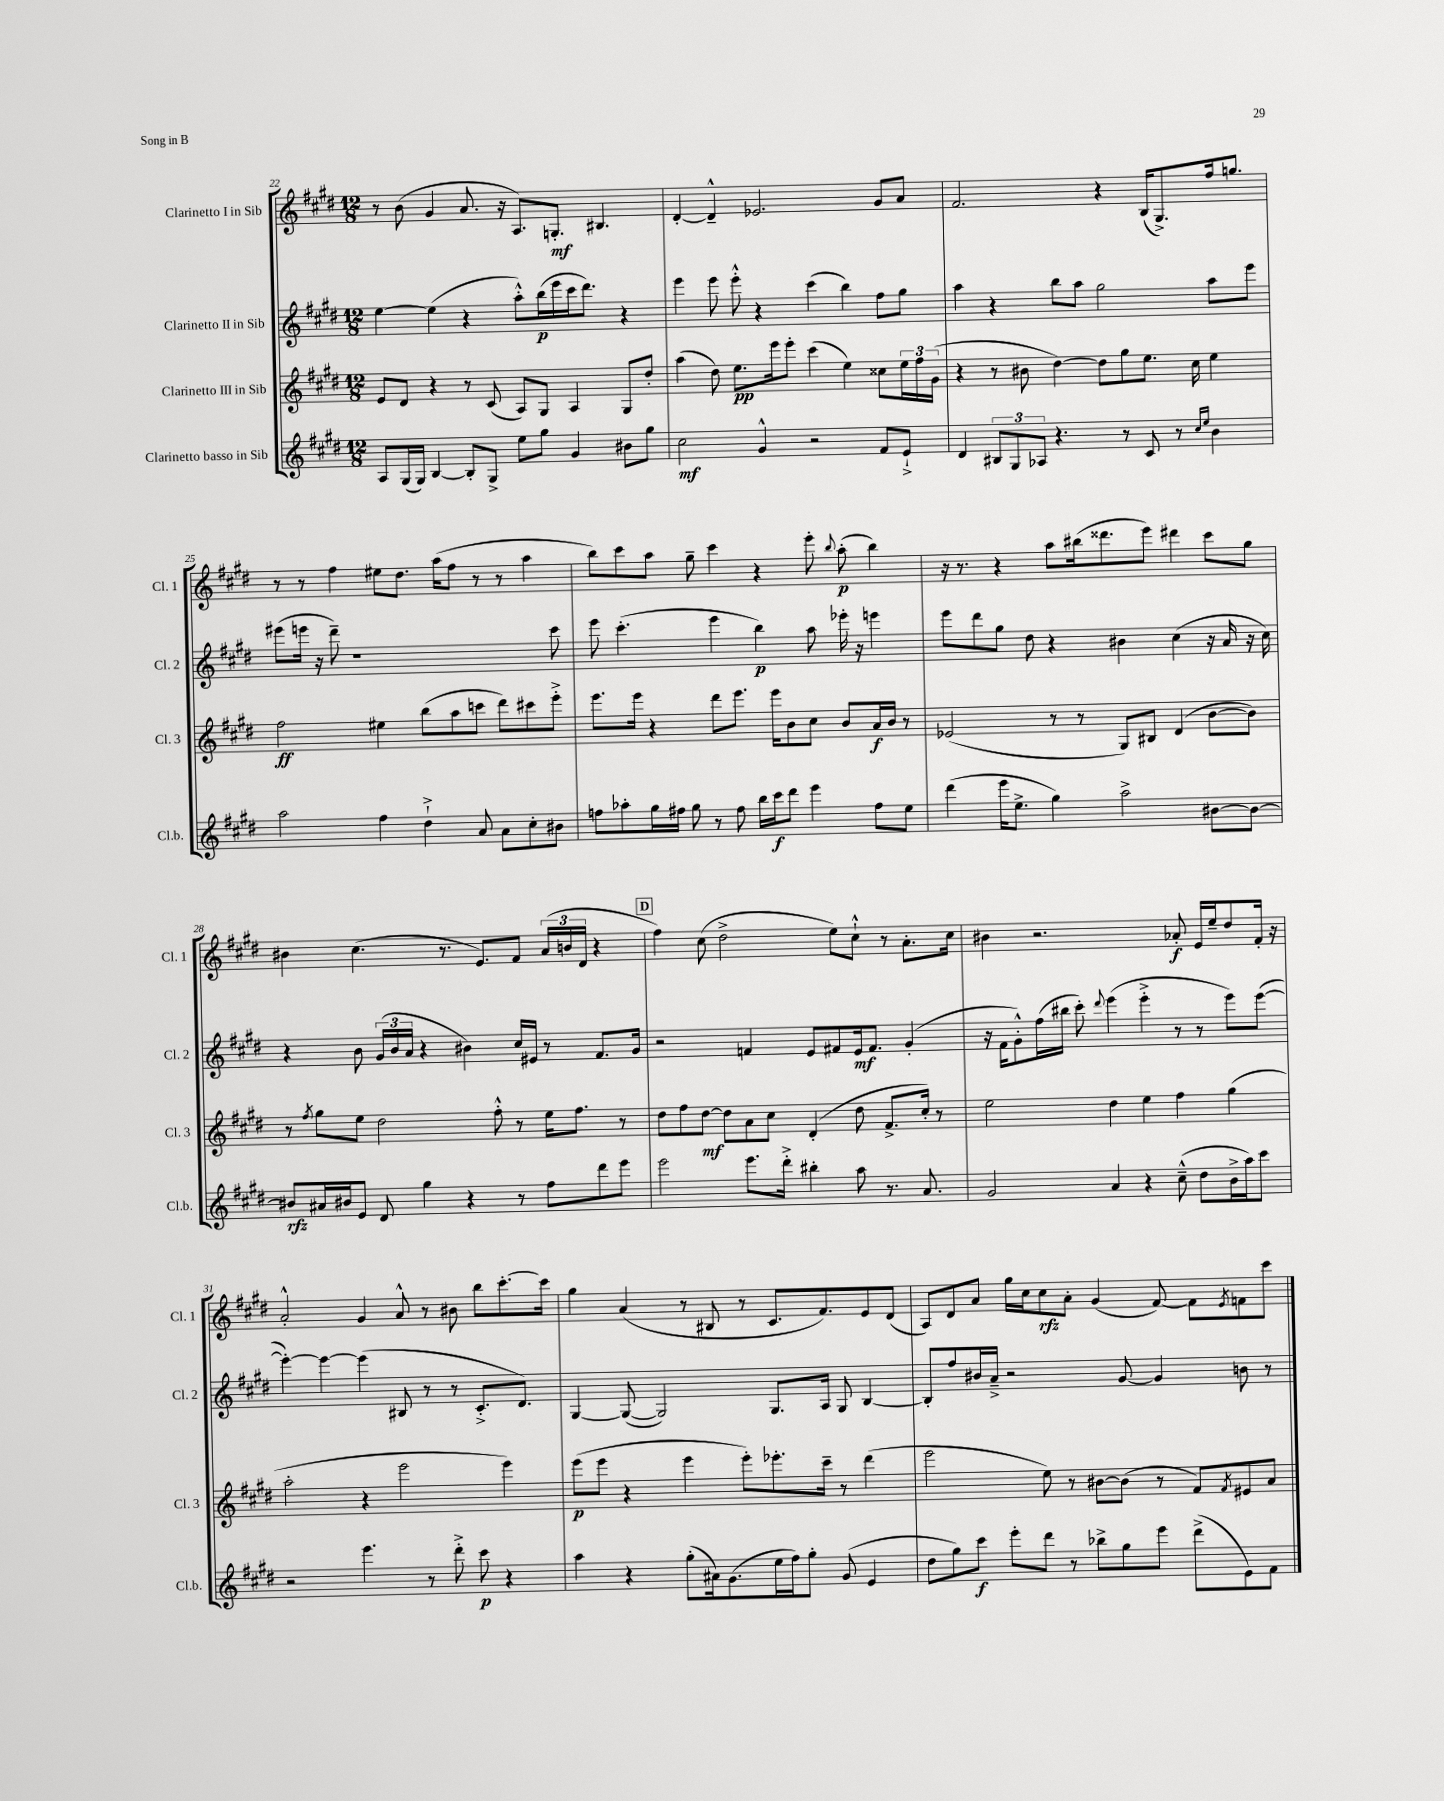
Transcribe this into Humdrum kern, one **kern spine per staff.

**kern	**kern	**kern	**kern
*staff4	*staff3	*staff2	*staff1
*clefG2	*clefG2	*clefG2	*clefG2
*k[f#c#g#d#]	*k[f#c#g#d#]	*k[f#c#g#d#]	*k[f#c#g#d#]
*M12/8	*M12/8	*M12/8	*M12/8
8A/L	8e/L	[4ee\	8r
(16G#/L	8d#/J	.	(8b\
16G#/JJ)	.	.	.
[4B/	4r	(4ee\]	4g#/
8B'/]L	8r	4r	8.a/
8G#^/J	(8c#/	.	.
.	.	.	16r
8ee\L	8A/L)	8aa'^^\L)	8.A/L)
8gg#\J	8G#/J	(16bb\L	.
.	.	16eee\	8.G'/J
4g#/	4A/	16ccc#\J	.
.	.	8.ddd#\J)	.
.	.	.	4.B#/
8b#\L	8G#/L	4r	.
8gg#\J	8dd#'/J	.	.
=	=	=	=
2cc#\	(4aa\	4eee\	[4d#'/
.	8dd#\)	8eee\	4d#~^^/]
.	8.ee\L	8eee'^^\	.
4g#^^/	.	4r	2.e-/
.	16eee\k	.	.
.	8eee'\J	.	.
2r	(4ccc#\	(4ccc#\	.
.	4ee\)	4bb\)	.
8f#/L	8cc##\L	8ff#\L	8g#/L
8e`^/J	24ee\L	8gg#\J	8a/J
.	24ff#\	.	.
.	(24g#\JJ	.	.
=	=	=	=
4d#/	4r	4aa\	2.f#/
12B#/L	8r	4r	.
12G#/	.	.	.
.	8b#\	.	.
12A-/J	.	.	.
4.r	[4dd#\)	8bb\L	.
.	.	8aa\J	.
.	8dd#\]L	2gg#\	4r
8r	8gg#\	.	.
8c#/	8.ee\J	.	(16B/LK
.	.	.	8.G#^/)
8r	.	.	.
.	16cc#\	.	.
16qqcc#/LL	.	.	.
16qqee/JJ	.	.	.
4b\	4ee\	8aa\L	16ff#/k
.	.	.	8.gg/J
.	.	8eee\J	.
=	=	=	=
2aa\	2ff#\	(8eee#\L	8r
.	.	16eee\Jk	8r
.	.	16r	.
.	.	8ddd#~\)	4ff#\
.	.	1r	.
4ff#\	4ee#\	.	8ee#\L
.	.	.	8.dd#\J
4dd#`^\	(8bb\L	.	.
.	.	.	(16aa\LK
.	8aa\	.	8ff#\J
8a/	8ccc\J	.	8r
8a\L	8ddd#\L)	.	8r
8cc#'\	8ccc#\	.	4aa\
8b#\J	8eee'^\J	8ccc#\	.
=	=	=	=
8ff\L	8.eee\L	8eee\	8bb\L)
8aa-'\	.	(4.ccc#'\	8ccc#\
.	16eee\Jk	.	.
16gg#\L	4r	.	8aa\J
16ff#\JJ	.	.	.
8gg#\	.	.	8gg#~\
8r	8ddd#\L	4eee\	4ccc#\
8ff#\	8.eee\J	.	.
16bb\LL	.	4bb\)	4r
16ccc#\J	16eee\LK	.	.
8ddd#\J	8b\	.	.
4eee\	8cc#\J	8aa\	8eee'\
.	.	.	8qqbb/
.	8b/L	16eee-'\	(8aa'\
.	.	16r	.
8ff#\L	16a/L	4eee\	4bb\)
.	16b/JJ	.	.
8ee\J	8r	.	.
=	=	=	=
(4ddd#\	(2e-/	8eee\L	16r
.	.	.	8.r
.	.	8ddd#\	.
16eee\LK	.	8gg#\J	4r
8.ee^\J	.	.	.
.	.	8dd#\	.
4gg#\)	8r	4r	8aa\L
.	8r	.	(16bb#\k
.	.	.	8.ddd##\
2aa^\	8G#/L)	4b#\	.
.	8B#/J	.	8eee\J)
.	(4d#/	(4cc#\	4ddd#\
[8b#\L	[8b\L	16r	8ccc#\L
.	.	16a/	.
8b#\_J	8b\]J)	16r	8gg#\J
.	.	16cc#\)	.
=	=	=	=
8b#/]L	8r	4r	4b#\
.	8qff#/	.	.
16a#/L	8gg#\L	.	.
16b#/J	.	.	.
8e/J	8ee\J	8b\	(4.cc#\
8d#/	2dd#\	(24g#/LL	.
.	.	24b/	.
.	.	24a/JJ	.
4gg#\	.	4r	.
.	.	.	8.r
4r	.	4b#\)	.
.	.	.	8.e/L)
.	8ff#'^^\	.	.
8r	8r	16cc#/LL	8f#/J
.	.	16e#/JJ	.
8ff#\L	16ee\LK	8r	(24a/LL
.	.	.	24b/
.	8.ff#\J	.	.
.	.	.	24d#/JJ
8ddd#\	.	8.f#/L	4r
8eee\J	8r	.	.
.	.	16g#/Jk	.
=	=	=	=
2eee\	8dd#\L	2r	4ff#\)
.	8ff#\	.	.
.	[8dd#\J	.	(8cc#\
.	8dd#\]L	.	2dd#^\
8.eee\L	8a\	4f/	.
.	8cc#\J	.	.
16ddd#'^\Jk	.	.	.
4bb#'\	(4d#'/	8e/L	.
.	.	8f#/	8ee\L)
8aa\	8dd#\	16e/k	8cc#`^^\J
.	.	8.f#/J	.
8.r	8.f#^/L	.	8r
.	.	(4g#'/	8.a'\L
8.a/	16cc#'/Jk)	.	.
.	8r	.	.
.	.	.	16cc#\Jk
=	=	=	=
2g#/	2ee\	16r	4b#\
.	.	16f#\LK	.
.	.	8g#'^^\)	.
.	.	(16ff#\L	2.r
.	.	16bb#\JJ	.
.	.	8ccc#'\)	.
.	.	8qqddd#/	.
4a/	4dd#\	(4eee\	.
4r	4ee\	4eee'^\	.
(8cc#~^^\	4ff#\	8r	8a-'/
8dd#\L	.	8r	16e/LL
.	.	.	16ee~/J
16b^\L	(4gg#\	8eee\L)	8dd#/
16aa\J)	.	.	.
8ccc#\J	.	([8eee\J	16f#'/Jk
.	.	.	16r
=	=	=	=
2r	2aa'\	4eee'\_)	2a'^^/
.	.	4eee\_	.
4.eee\	4r	(4eee\]	4g#/
.	2eee\	8B#/	8a^^/
8r	.	8r	8r
8ddd#'^\	.	8r	8b#\
8ccc#\	.	8.c#'^/L	8bb\L
4r	4eee\)	.	[8.ccc#'\
.	.	8.d#/J)	.
.	.	.	16ccc#\]Jk
=	=	=	=
4aa\	(8eee\L	[4G#/	4gg#\
.	8eee\J	.	.
4r	4r	(8G#/_	(4a/
.	.	2G#/])	.
(8gg#'\L	4eee\	.	8r
16a#\k)	.	.	8B#/
(8.g#\	.	.	.
.	8eee'\L)	.	8r
16ee\L	8.eee-'\	8.G#/L	8.c#/L
16ff#\J)	.	.	.
8gg#'\J	.	.	.
.	16ccc#~\Jk	16A/Jk	8.f#/)
(8g#/	8r	8G#/	.
4e/	(4ddd#\	[4B/	8e/
.	.	.	(8d#/J
=	=	=	=
8dd#\L	2eee\	8B'/]L	8A/L)
8gg#\)	.	8ff#/	8d#/
8ccc#\J	.	16b#/L	8a/J
.	.	16a~^/JJ	.
8eee'\L	.	2r	16gg#\LL
.	.	.	16cc#\J
8ddd#\J	8ee\)	.	8cc#\
8r	8r	.	8a'\J
8bb-^\L	[8b#\L	.	(4g#/
8gg#\	(8b#\]J	[8g#/	.
8eee\J	8r	4g#/]	[8f#/)
(8ddd#^\L	8f#/L)	.	8f#\]L
.	8qf#/	.	8qe/
8e\)	8e#/	8b\	8f\
8f#\J	8a/J	8r	8ccc#\J
==	==	==	==
*-	*-	*-	*-
